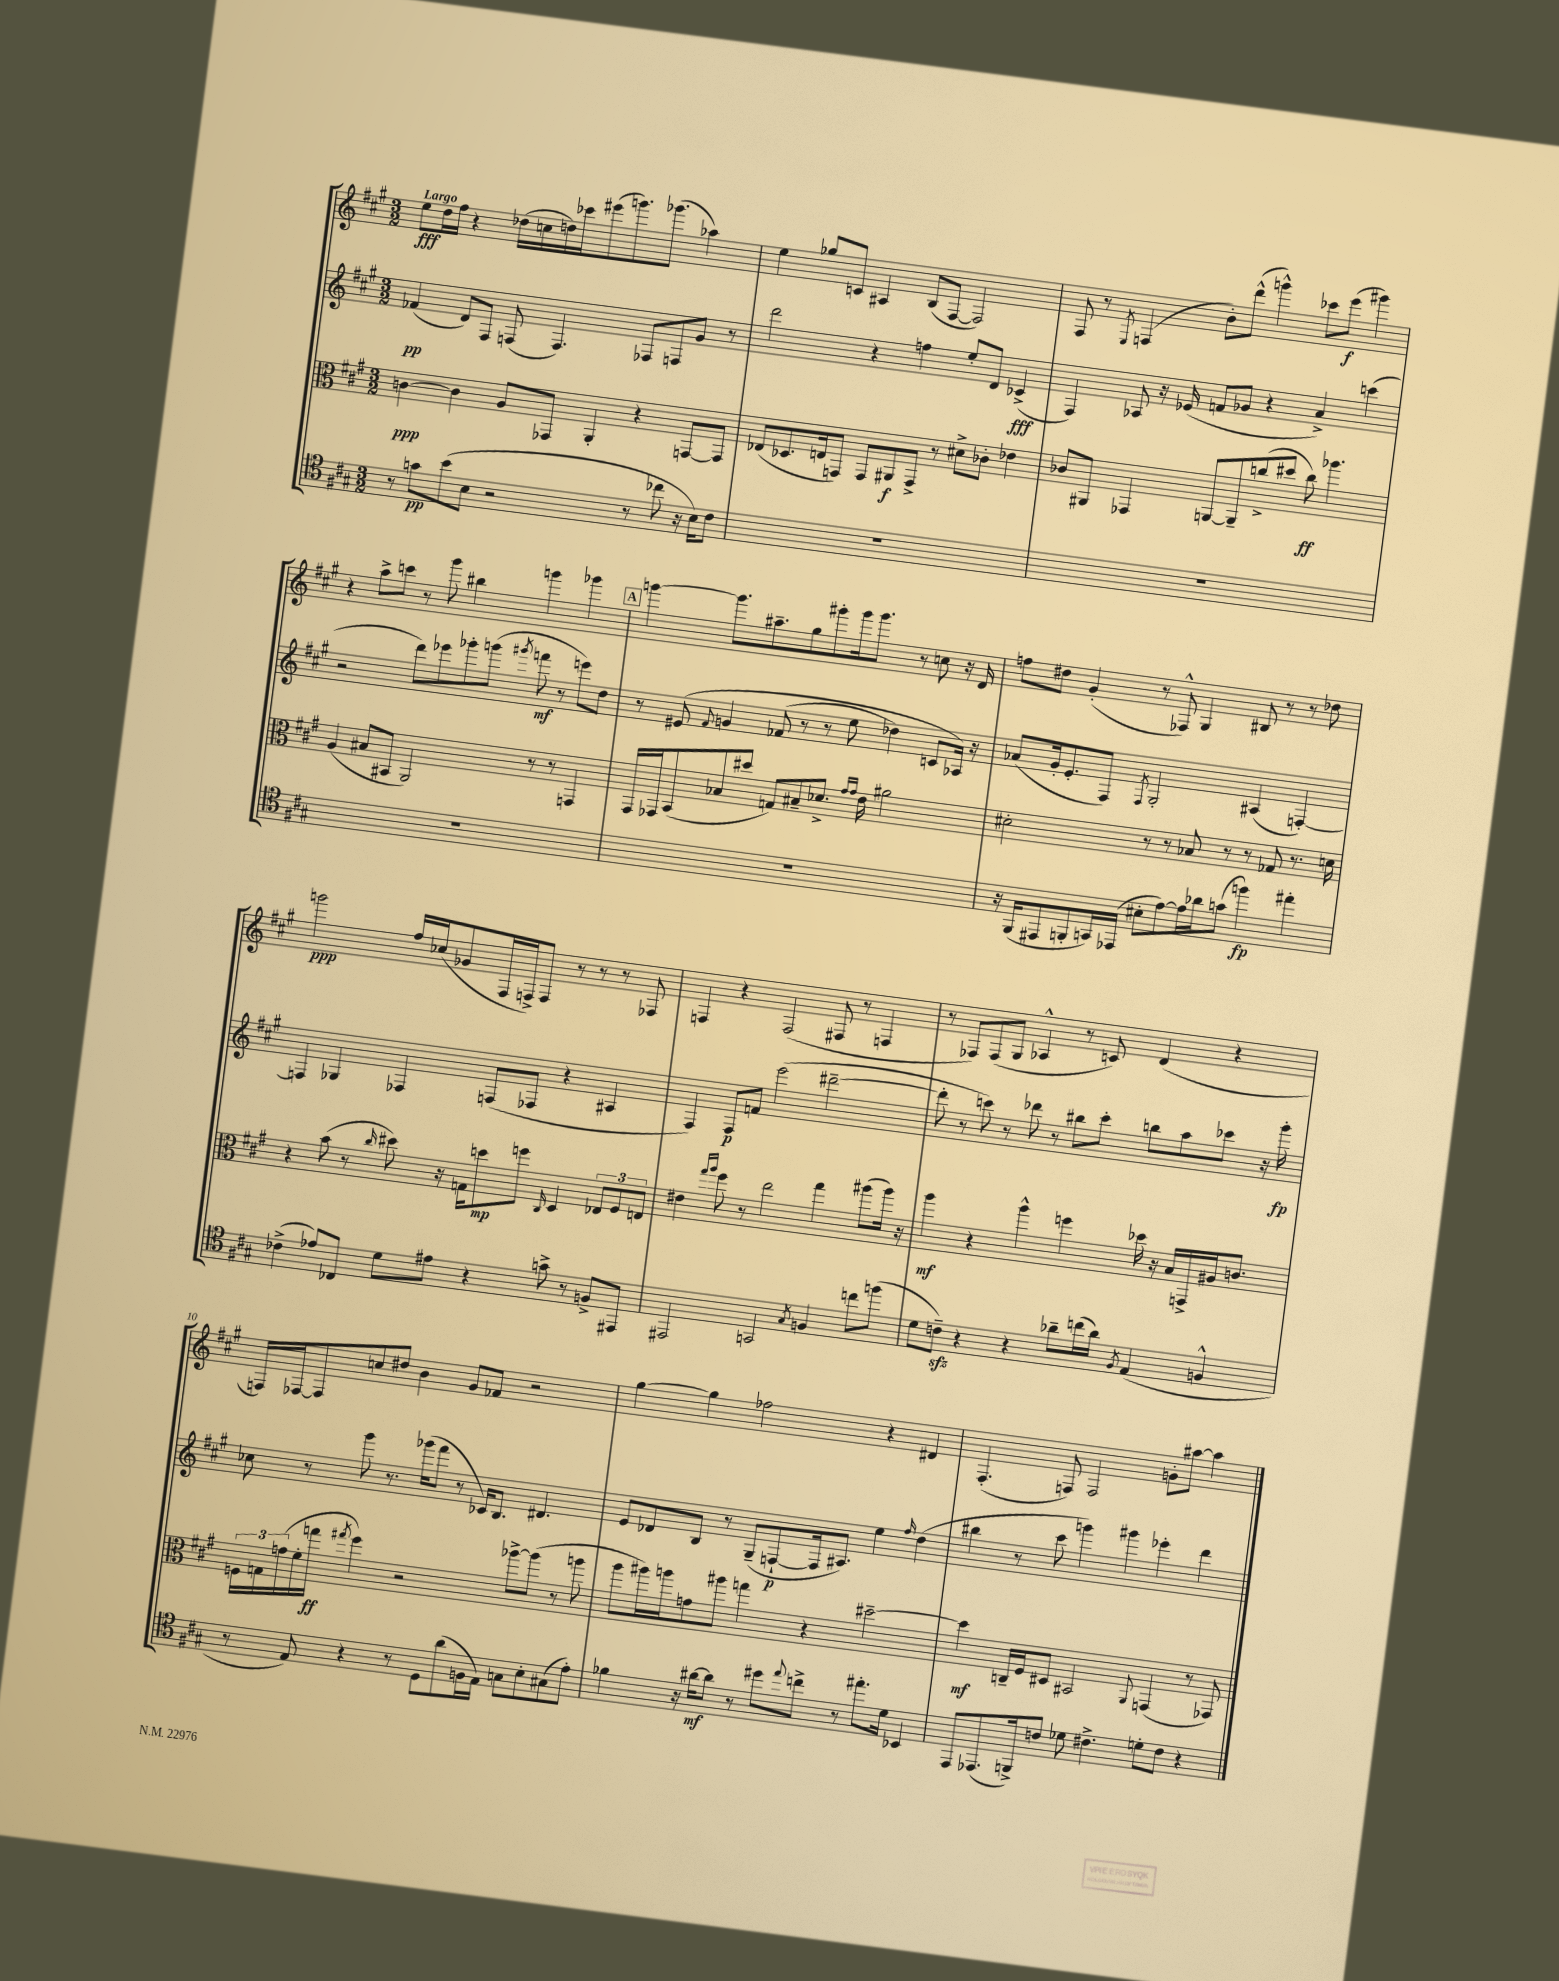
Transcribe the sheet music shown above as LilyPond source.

<<
\new StaffGroup <<
\new Staff = "s0" {
    \clef treble \key a \major \numericTimeSignature \time 3/2 \tempo "Largo"
    e''8\fff d''16 fis''16 r4 des''16( c''16 d''16) ces'''16 eis'''8( g'''8.) ges'''8.( aes''4) |
    e''4 ges''8 c'8 ais4 b8( fis8~ fis2) |
    fis8 r8 \acciaccatura { e8 } f4( b'8-.) d'''8-^( g'''4-^) ces'''8 e'''8\f( gis'''4) |
    r4 a''8-> c'''8 r8 gis'''8 bis''4 g'''4 ges'''4 |
    \mark \markup { \box "A" } g'''4~ g'''8. ais''8.-- gis''8 gis'''8-. gis'''16 gis'''8. r8 c''8 r16 d'16 |
    f''8 dis''8 gis'4-.( r8 fes8-^) gis4 bis8 r8 r8 des''8 |
    g'''2\ppp fis''16 ces''16( ges'8 fis16 f16->) f8 r8 r8 r8 fes8 |
    f4 r4 f2( fis8 r8 f4 |
    r8 fes8) fes8( gis8 aes4-^ r8 c'8) d'4( r4 |
    f16) fes16~ fes8 c''8 dis''8 b'4 gis'8 fes'8 r2 |
    gis''4~ gis''4 fes''2 r4 dis'4 |
    fis4.-.( f8) f2 g'8-. ais''8~ ais''4 \bar "|." |
}
\new Staff = "s1" {
    \clef treble \key a \major \numericTimeSignature \time 3/2
    fes'4\pp( d'8) fis8 f8( f4.) fes8 f8 gis'8 r8 |
    d'''2 r4 f''4 e''8-. d'8 ces'4->\fff( |
    fis4) aes8 r16 ees'16( f'8 ges'8 r4 a'4->) c'''4( |
    r2 d'''8) ees'''8 ges'''8-. g'''8( \acciaccatura { gis'''8 } f'''8\mf r8 e'''8) d''8 |
    \mark \markup { \box "A" } r8 eis'8\( \appoggiatura { fis'8 } g'4 fes'8( r8 r8 e''8 des''4) c'8 aes16\) r16 |
    aes'8( gis'16-. e'8.-. fis8) \acciaccatura { fis8 } gis2-. ais4( f4~-.) |
    f4 ges4 fes4 f8( fes8 r4 ais4 |
    fis4) fis8\p f'8 e'''2( dis'''2~-- |
    dis'''8-. r8 c'''8) r8 des'''8 r8 bis''8 c'''8-. b''8 a''8 ces'''8 r16 gis'''16-.\fp |
    ces''8 r8 gis'''8 r8. ges'''16( fis'''8 r8 ces'16) b8. dis'4. |
    e'8 des'8 b8 r8 gis8--( f8~-!\p f16 ais8.) e''4 \grace { fis''16 } d''4( |
    bis''4 r8 cis'''8 g'''4) gis'''4 ees'''4-. d'''4 \bar "|." |
}
\new Staff = "s2" {
    \clef alto \key a \major \numericTimeSignature \time 3/2
    c'4~\ppp c'4 a8 ges,8 a,4-. r4 g,8~ g,8 |
    ees8( des8. e16 g,8) g,8 ais,8\f g,8-> r8 dis'8-> ces'8-. ees'4 |
    ces'8 ais,8 ges,4 a,8~ a,8-- c''8->( dis''8 c''8\ff) aes''4. |
    a4( bis8 bis,8 a,2) r8 r8 g,4 |
    \mark \markup { \box "A" } gis,16 ges,16 b,8( bes8 dis''8 g8) bis8-- des'8.-> \grace { gis'16 gis'16 } e'16 ais'2 |
    dis'2-. r8 r8 bes8 r8 r8 ges8 r8. d'16 |
    r4 b'8( r8 \grace { cis''16 } dis''8) r16 g16 d''8\mp f''8 \grace { cis16 } d4 \tuplet 3/2 { ees8 fis8 e8 } |
    eis'4 \grace { gis''16 a''16 } fis''8 r8 e''2 gis''4 ais''8( ais''16) r16 |
    a''4\mf r4 a''4-^ f''4 des''16 r16 b16 g,16-> ais16 c'8. |
    \tuplet 3/2 { f16 g16 g'16( } fis'16-. g''16\ff \acciaccatura { gis''8 } fis''4) r2 aes''8~-> aes''8( r8 a''8 |
    a''8 ais''16) a''16 g'8 ais''8 g''4 r4 dis''2~-- |
    dis''4\mf c16-- fis16 dis8 bis,2 \appoggiatura { a,8 } g,4( r8 ges,8) \bar "|." |
}
\new Staff = "s3" {
    \clef tenor \key a \major \numericTimeSignature \time 3/2
    r8 g'8\pp b'8( b8 r2 r8 ces''8 r16 b16) cis'8 |
    R1. |
    R1. |
    R1. |
    \mark \markup { \box "A" } R1. |
    r16 fis,16( eis,8 f,8-. g,16) ees,16( bis8-. e'8~) e'16 aes'16 g'8( f''4\fp) eis''4-. |
    ces'4->( ees'8) ces8 d'8 eis'8 r4 g'8-> r8 f8-> eis,8 |
    eis,2 g,2 \acciaccatura { gis8 } f4 c''8 f''8( |
    d'8 c'8--\sfz) r4 r4 aes'8-- c''16( aes'16) \acciaccatura { fis8 } e4( f4-^ |
    r8 e8) r4 r8 d8 a'8( f16 e16) g8 b8-. gis8( e'8-.) |
    fes'4 r16 ais'16~\mf ais'8 r8 dis''8 \appoggiatura { e''8 } c''8-> r8 eis''8.-. d'16 bes,4 |
    e,8 ees,8.( f,16->) c'8 des'8 cis'4.-> d'8-. cis'8 r4 \bar "|." |
}
>>
>>
\layout { \context { \Score \override BarNumber.break-visibility = ##(#f #t #t) barNumberVisibility = #(every-nth-bar-number-visible 5) } }
